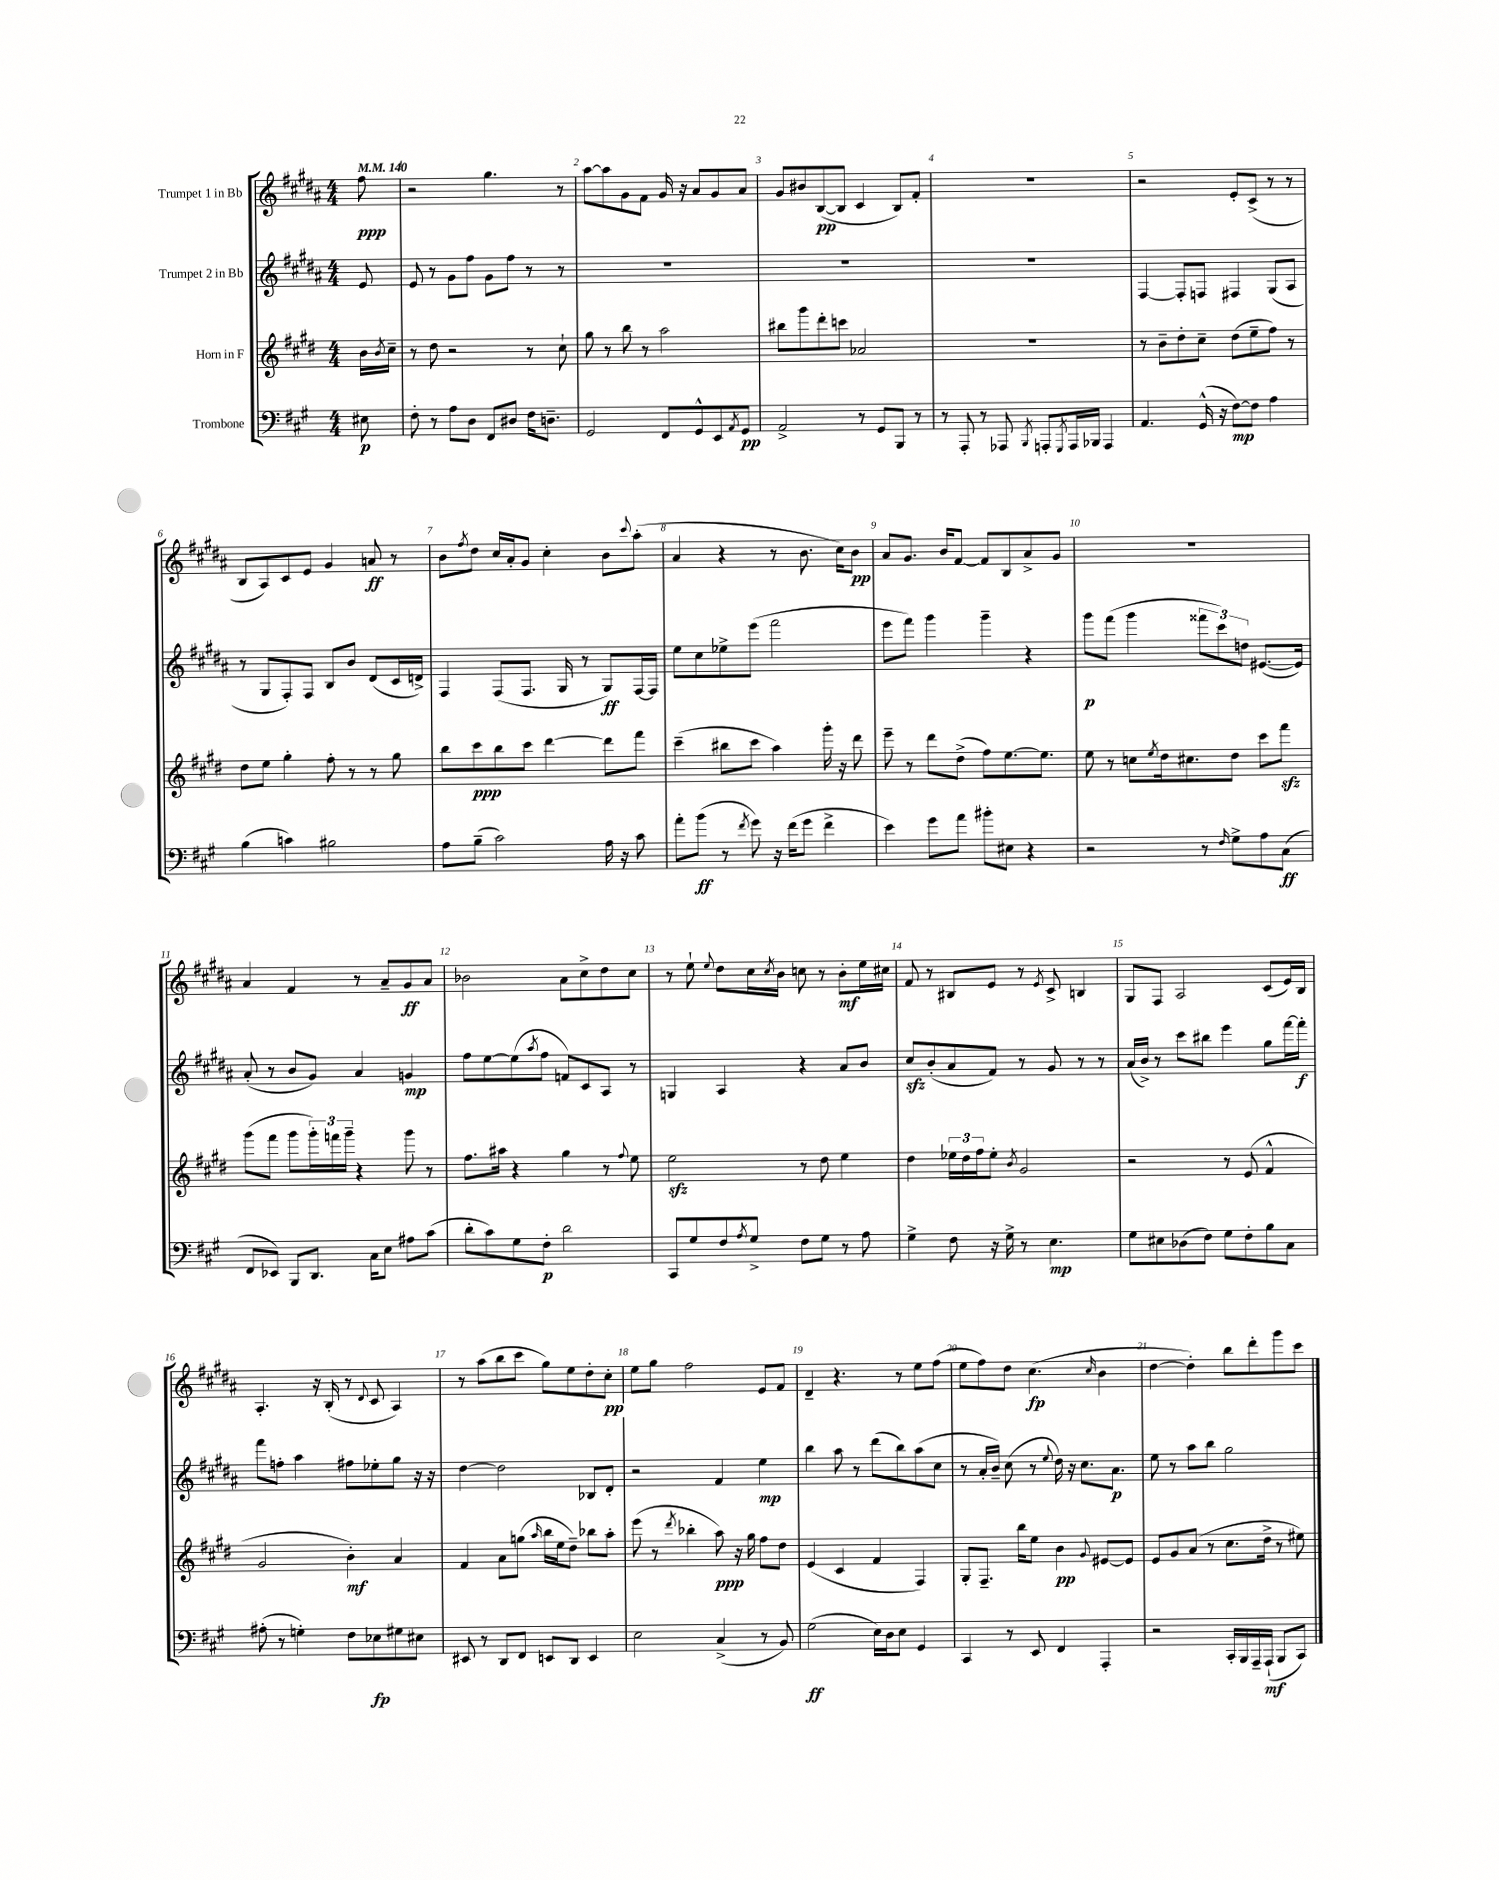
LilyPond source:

<<
\new StaffGroup <<
\new Staff = "s0" \with { instrumentName = "Trumpet 1 in Bb" } {
    \clef treble \key b \major \numericTimeSignature \time 4/4 \partial 8 \tempo 4 = 140
    fis''8\ppp |
    r2 gis''4. r8 |
    ais''8~ ais''8 gis'8 fis'8 gis'16 r16 ais'8 gis'8 ais'8 |
    gis'8 bis'8 b8~\pp( b8 cis'4 b8) fis'8-. |
    R1 |
    r2 e'8-. cis'8->( r8 r8 |
    b8 ais8) cis'8 e'8 gis'4 a'8\ff r8 |
    b'8 \acciaccatura { fis''8 } dis''8 cis''16 ais'16-. gis'8 cis''4-. b'8 \appoggiatura { cis'''8 } ais''8-.( |
    ais'4 r4 r8 b'8. cis''16) b'8\pp |
    ais'8 gis'8. b'16 fis'8~ fis'8 b8 ais'8-> gis'8 |
    R1 |
    ais'4 fis'4 r8 ais'8-- gis'8\ff ais'8 |
    bes'2 ais'8 cis''8-> dis''8 cis''8 |
    r8 e''8-! \appoggiatura { e''8 } dis''8 cis''16 \acciaccatura { cis''8 } b'16 c''8 r8 b'8-.\mf e''16 cis''16 |
    fis'8 r8 bis8 e'8 r8 \acciaccatura { e'8 } cis'8-> b4 |
    gis8 fis8 ais2 cis'8( e'16) b16 |
    ais4.-. r16 b16-.( r8 \appoggiatura { dis'8 } cis'8 ais4) |
    r8 ais''8( b''8 cis'''8 gis''8) e''8 dis''8-. cis''8-.\pp |
    e''8 gis''8 fis''2 e'8 fis'8 |
    dis'4-- r4. r8 e''8 fis''8( |
    e''8 fis''8) dis''8 cis''4.\fp( \grace { cis''16 } b'4 |
    dis''4~ dis''4-.) b''8 dis'''8-. gis'''8 cis'''8 \bar "|." |
}
\new Staff = "s1" \with { instrumentName = "Trumpet 2 in Bb" } {
    \clef treble \key b \major \numericTimeSignature \time 4/4 \partial 8
    e'8 |
    e'8 r8 gis'8 fis''8 gis'8 fis''8 r8 r8 |
    R1 |
    R1 |
    R1 |
    fis4~ fis8-. f8 fis4 gis8( ais8 |
    r8 gis8 fis8-.) fis8 b8 b'8 dis'8( cis'16 d'16->) |
    fis4 fis8( fis8. gis16 r8 gis8\ff) fis16~ fis16 |
    e''8 cis''8 ees''8-> e'''8( fis'''2 |
    e'''8 fis'''8) gis'''4 gis'''4-- r4 |
    gis'''8\p fis'''8( gis'''4 \tuplet 3/2 { fisis'''8 cis'''8) d''8 } eis'8.~( eis'16) |
    ais'8-.( r8 b'8 gis'8) ais'4 g'4\mp |
    fis''8 e''8~ e''8( \acciaccatura { ais''8 } fis''8 f'8) cis'8 ais8 r8 |
    g4 ais4 r4 ais'8 b'8 |
    cis''8\sfz b'8-.( ais'8 fis'8) r8 gis'8 r8 r8 |
    ais'16( b'16->) r8 cis'''8 bis''8 e'''4 gis''8 fis'''16~ fis'''16-.\f |
    fis'''8 f''8-. ais''4 fis''8 ees''8-. gis''8 r16 r16 |
    dis''4~ dis''2 bes8 dis'8-. |
    r2 fis'4 e''4\mp |
    b''4 ais''8 r8 dis'''8( b''8) ais''8( cis''8 |
    r8 ais'16-. b'16--) cis''8( r8 \appoggiatura { e''8 } dis''16) r16 cis''8. ais'8.\p |
    e''8 r8 ais''8 b''8 gis''2 \bar "|." |
}
\new Staff = "s2" \with { instrumentName = "Horn in F" } {
    \clef treble \key e \major \numericTimeSignature \time 4/4 \partial 8
    b'16 \acciaccatura { b'8 } cis''16-- |
    r8 dis''8 r2 r8 cis''8-! |
    gis''8 r8 b''8 r8 a''2 |
    bis''8 gis'''8 dis'''8-. c'''8 aes'2 |
    R1 |
    r8 b'8-- dis''8-. cis''8-- dis''8( e''8-- fis''8) r8 |
    dis''8 e''8 gis''4-. fis''8-. r8 r8 gis''8 |
    b''8 cis'''8\ppp b''8 cis'''8 dis'''4~ dis'''8 fis'''8 |
    cis'''4--( bis''8 cis'''8 a''4) gis'''16-. r16 dis'''8 |
    e'''8-- r8 dis'''8 dis''8->( fis''8) e''8.~ e''8. |
    e''8 r8 c''8 \acciaccatura { e''8 } dis''16 cis''8. dis''8 cis'''8 fis'''8\sfz |
    gis'''8( fis'''8 gis'''8 \tuplet 3/2 { gis'''16-.) f'''16 gis'''16-- } r4 gis'''8 r8 |
    fis''8. ais''16 r4 gis''4 r8 \appoggiatura { fis''8 } e''8 |
    e''2\sfz r8 dis''8 e''4 |
    dis''4 \tuplet 3/2 { ees''16 dis''16 fis''16 } ees''8-. \acciaccatura { b'8 } gis'2 |
    r2 r8 e'8( fis'4-^ |
    gis'2 b'4-.\mf) a'4 |
    fis'4 a'8 g''8( \grace { a''16 } b''16 e''16 dis''8--) bes''8 a''8-. |
    e'''8( r8 \acciaccatura { dis'''8 } bes''4-. a''8\ppp) r16 gis''16 fis''8 dis''8 |
    e'4( cis'4 fis'4 fis4) |
    gis8-. fis8.-- b''16 e''8 b'4\pp \appoggiatura { gis'8 } eis'8~ eis'8 |
    e'8 gis'8 a'8( r8 cis''8. dis''16-> r8 eis''8) \bar "|." |
}
\new Staff = "s3" \with { instrumentName = "Trombone" } {
    \clef bass \key a \major \numericTimeSignature \time 4/4 \partial 8
    eis8\p |
    fis8-. r8 a8 d8 fis,8 dis8 fis16 d8.-- |
    gis,2 fis,8 gis,8-^ e,8 \acciaccatura { a,8 } gis,8\pp |
    a,2-> r8 gis,8 b,,8 r8 |
    r8 a,,8-. r8 aes,,8 \acciaccatura { b,,8 } a,,8-. \acciaccatura { gis,,8 } a,,16 bes,,16 a,,4 |
    a,4. gis,16-^( r16 fis8~\mp) fis8 a4 |
    b4( c'4) bis2 |
    a8 b8--( cis'2) a16 r16 cis'8 |
    a'8-. b'8\ff( r8 \acciaccatura { fis'8 } gis'8) r16 fis'16( gis'8 fis'4-> |
    e'4) gis'8 a'8 bis'8-. eis8 r4 |
    r2 r8 \grace { fis16 } gis8-> a8 cis8\ff( |
    fis,8 ees,8) b,,8 d,8. cis16 e8 ais8 cis'8( |
    d'8-. cis'8) gis8 fis8-.\p d'2 |
    cis,8 gis8 fis8 \acciaccatura { a8 } gis8-> fis8 gis8 r8 a8 |
    gis4-> fis8 r16 gis16-> r8 e4.\mp |
    gis8 eis8 des8( fis8) gis8 fis8-. b8 cis8 |
    ais8-.( r8 g4-.) fis8 ees8\fp gis8 eis8 |
    eis,8 r8 d,8 fis,8 e,8 d,8 e,4 |
    e2 cis4->( r8 b,8) |
    gis2\ff( e16) d16 e8 gis,4 |
    cis,4 r8 e,8 fis,4 a,,4-. |
    r2 cis,16-. b,,16 a,,16-- a,,16-!\mf( b,,8 cis,8) \bar "|." |
}
>>
>>
\layout { \context { \Score \override BarNumber.break-visibility = ##(#f #t #t) barNumberVisibility = #all-bar-numbers-visible } }
